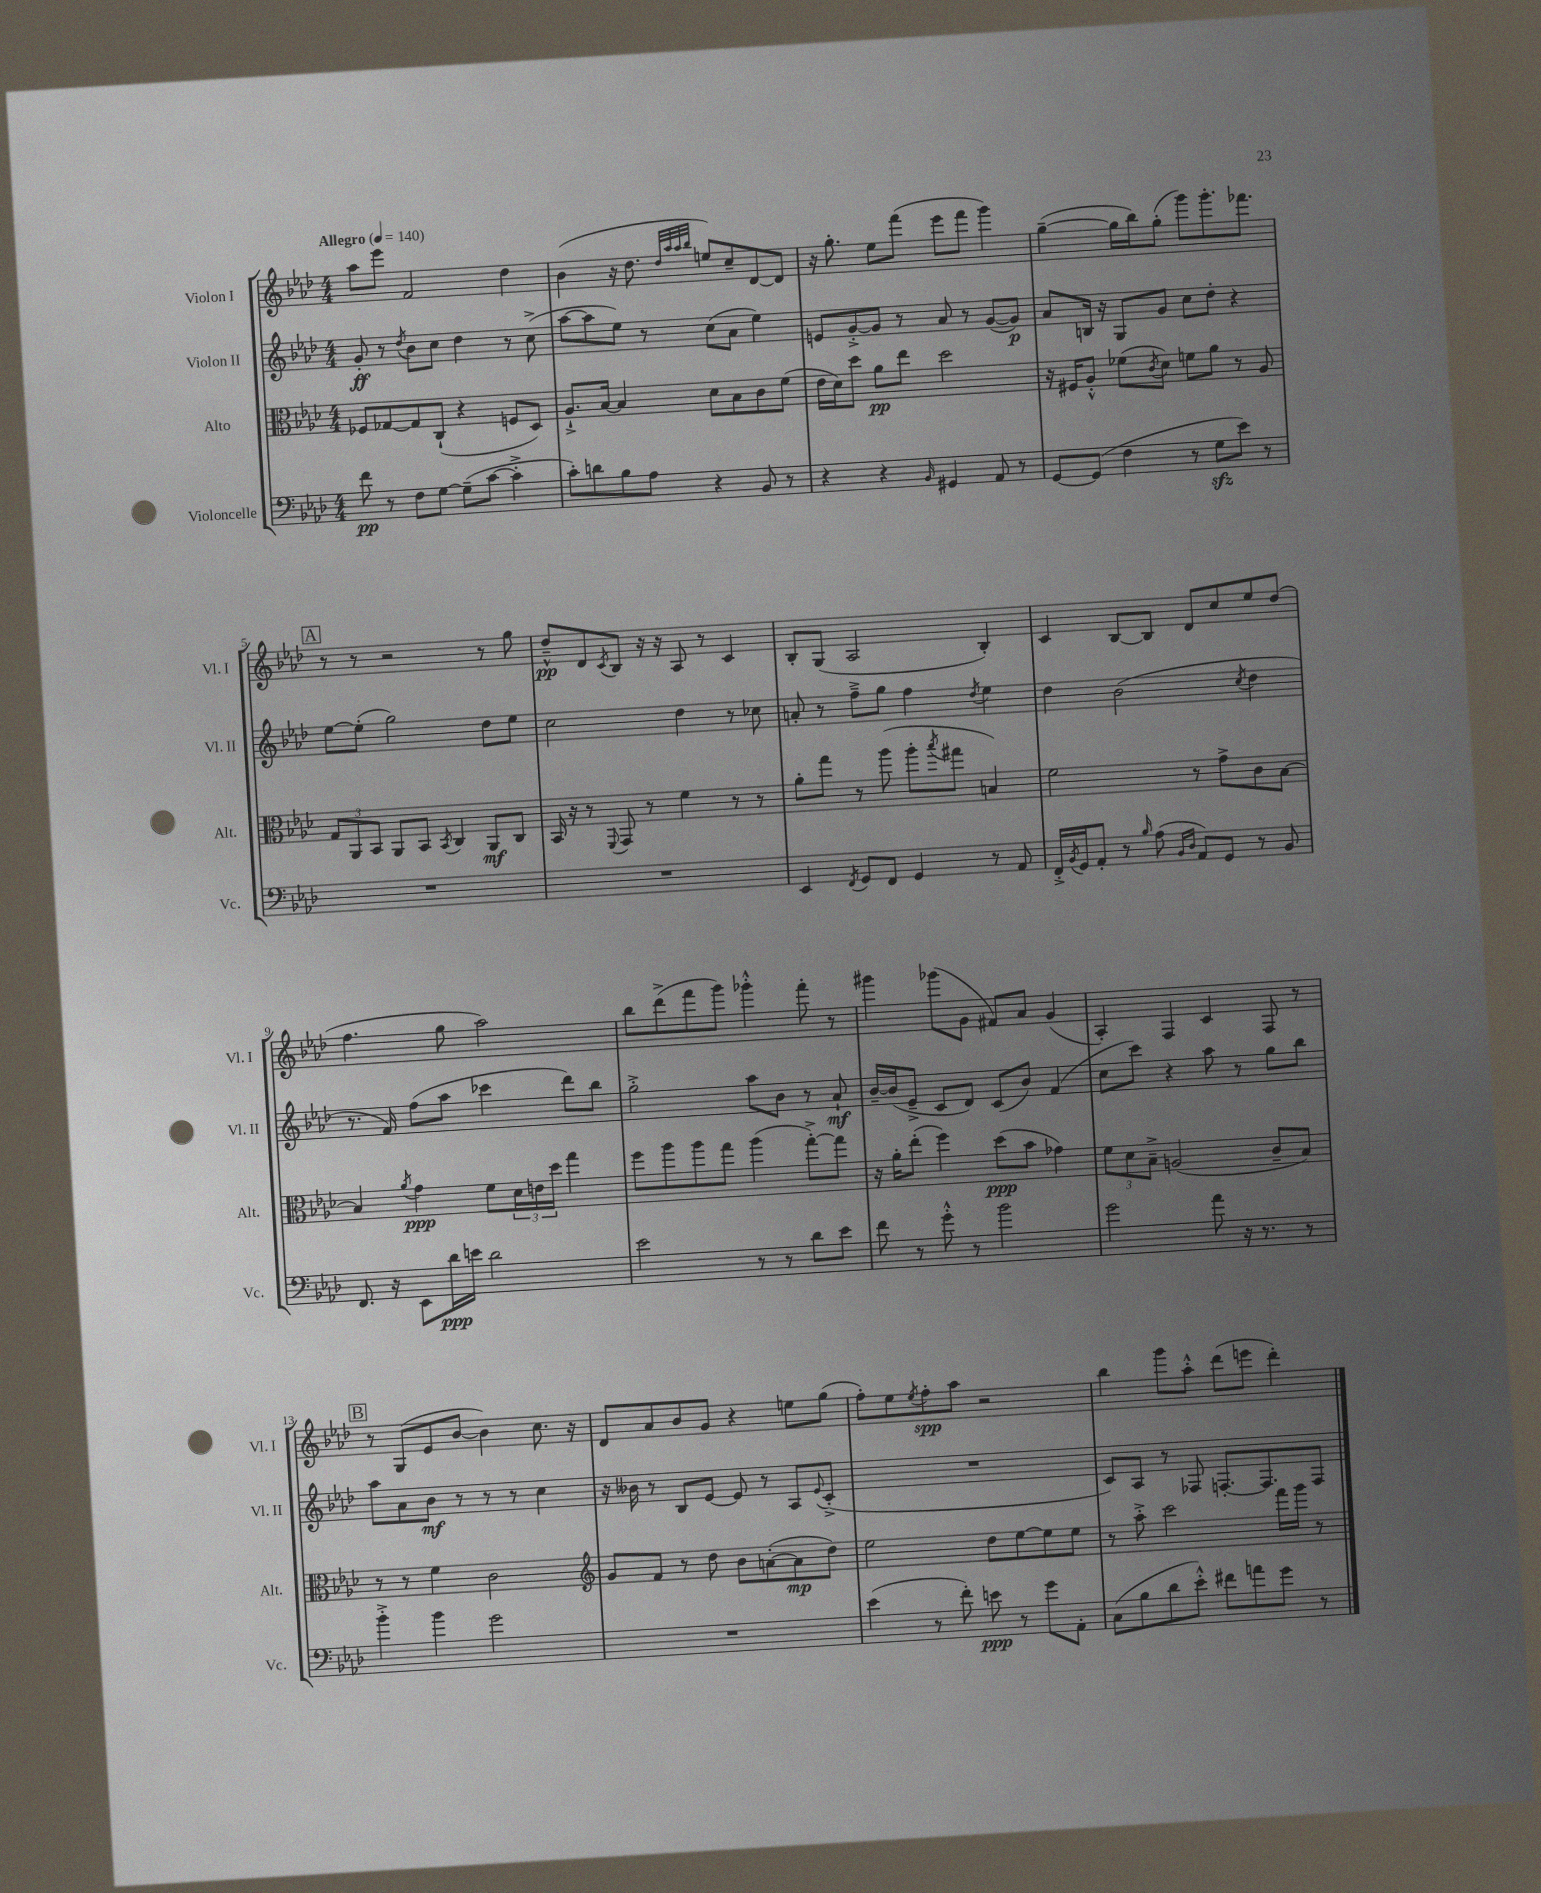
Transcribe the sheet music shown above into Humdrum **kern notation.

**kern	**dynam	**kern	**dynam	**kern	**dynam	**kern	**dynam
*part4	*part4	*part3	*part3	*part2	*part2	*part1	*part1
*staff4	*staff4	*staff3	*staff3	*staff2	*staff2	*staff1	*staff1
*I"Violoncelle	*	*I"Alto	*	*I"Violon II	*	*I"Violon I	*
*I'Vc.	*	*I'Alt.	*	*I'Vl. II	*	*I'Vl. I	*
*clefF4	*	*clefC3	*	*clefG2	*	*clefG2	*
*k[b-e-a-d-]	*	*k[b-e-a-d-]	*	*k[b-e-a-d-]	*	*k[b-e-a-d-]	*
*M4/4	*	*M4/4	*	*M4/4	*	*M4/4	*
*MM140	*	*MM140	*	*MM140	*	*MM140	*
=1	=1	=1	=1	=1	=1	=1	=1
!	!	!	!	!	!	!LO:TX:a:B:t=Allegro	!
8f\	pp	8F-X/L	.	8g'/	ff	8aa-\L	.
8r	.	[8G-X/	.	8r	.	8eee-\J	.
.	.	.	.	8qdd-/	.	.	.
8F\L	.	8G-/]	.	8b-\L	.	2f/	.
[8G\J	.	(8C`/J	.	8cc\J	.	.	.
(8G~\L]	.	4r	.	4dd-\	.	.	.
[8c\J	.	.	.	.	.	.	.
4c'^\]	.	8Fn/L	.	8r	.	4dd-\	.
.	.	8D-/J)	.	(8cc^\	.	.	.
=2	=2	=2	=2	=2	=2	=2	=2
8c'\L)	.	8.A-`^/L	.	[8aa-\L	.	(4b-\	.
8dn\	.	.	.	8aa-\]	.	.	.
.	.	[16B-/Jk	.	.	.	.	.
8B-\	.	4B-/]	.	8ee-\J)	.	16r	.
.	.	.	.	.	.	8.dd-\	.
8A-\J	.	.	.	8r	.	.	.
.	.	.	.	.	.	32qqdd-/LLL	.
.	.	.	.	.	.	32qqaa-/	.
.	.	.	.	.	.	32qqaa-/	.
.	.	.	.	.	.	32qqbb-/JJJ	.
4r	.	8d-\L	.	(8cc\L	.	8een/L)	.
.	.	8B-\	.	8a-\J	.	8cc~/	.
8BB-/	.	8c\	.	4ee-\)	.	[8d-/	.
8r	.	(8f\J	.	.	.	8d-/J]	.
=3	=3	=3	=3	=3	=3	=3	=3
4r	.	16e-\LL	.	8en/L	.	16r	.
.	.	16d-\J)	.	.	.	8.gg'\	.
.	.	8dd-\J	.	[8g'^/	.	.	.
4r	.	8a-\L	pp	8g/J]	.	8ee-\L	.
.	.	8ee-\J	.	8r	.	(8fff\J	.
16qqBB-/	.	.	.	.	.	.	.
4GG#X/	.	2dd-\	.	8a-/	.	8eee-\L	.
.	.	.	.	8r	.	8fff\J	.
8AA-/	.	.	.	([8g/L	.	4ggg\)	.
8r	.	.	.	8g/J])	p	.	.
=4	=4	=4	=4	=4	=4	=4	=4
[8GG/L	.	16r	.	8a-/L	.	([4gg~\	.
.	.	16F#X/KL	.	.	.	.	.
(8GG/J]	.	8A-'^^/J	.	16Bn/Jk	.	.	.
.	.	.	.	16r	.	.	.
4F\	.	(8f-X\L	.	8G/L	.	16gg\LL]	.
.	.	.	.	.	.	16bb-\J)	.
.	.	8qc/	.	.	.	.	.
.	.	8d-\J)	.	8g/J	.	(8gg'\J	.
8r	.	8fn\L	.	8cc\L	.	8ggg\L)	.
8Gzz\L	.	8a-\J	.	8dd-'\J	.	8.ggg'\	.
8e-\J)	.	8r	.	4r	.	.	.
.	.	.	.	.	.	8.fff-X\J	.
8r	.	8A-/	.	.	.	.	.
!!LO:LB:g=z
!!LO:REH:place=s1:t=A
=5	=5	=5	=5	=5	=5	=5	=5
1r	.	12G/L	.	[8ee-\L	.	8r	.
.	.	12AA-/	.	.	.	.	.
.	.	.	.	(8ee-'\J]	.	8r	.
.	.	12BB-/J	.	.	.	.	.
.	.	8AA-/L	.	2gg\)	.	2r	.
.	.	8BB-/J	.	.	.	.	.
.	.	8qBB-/	.	.	.	.	.
.	.	4C/	.	.	.	.	.
.	.	8AA-/L	mf	8dd-\L	.	8r	.
.	.	8C/J	.	8ee-\J	.	8gg\	.
=6	=6	=6	=6	=6	=6	=6	=6
1r	.	16BB-/	.	2cc\	.	8dd-~^^/L	pp
.	.	16r	.	.	.	.	.
.	.	8r	.	.	.	8d-/	.
.	.	8qqFF/	.	.	.	8qc/	.
.	.	8GG/	.	.	.	8B-/J	.
.	.	8r	.	.	.	16r	.
.	.	.	.	.	.	16r	.
.	.	4f\	.	4dd-\	.	8A-/	.
.	.	.	.	.	.	8r	.
.	.	8r	.	8r	.	4c/	.
.	.	8r	.	8cc-X\	.	.	.
=7	=7	=7	=7	=7	=7	=7	=7
4EE-/	.	8a-'\L	.	8an'/	.	8B-'/L	.
.	.	8gg\J	.	8r	.	(8G/J	.
8qFF/	.	.	.	.	.	.	.
8GG/L	.	8r	.	8ff~^\L	.	2A-/	.
8FF/J	.	(8aa-\	.	8gg\J	.	.	.
4GG/	.	8aa-'\L	.	4ff\	.	.	.
.	.	8qbb-/	.	.	.	.	.
.	.	8gg#X\J	.	.	.	.	.
.	.	.	.	8qdd-/	.	.	.
8r	.	4Bn/)	.	4ee-\	.	4B-'/)	.
8AA-/	.	.	.	.	.	.	.
=8	=8	=8	=8	=8	=8	=8	=8
16FF'^/LL	.	2f\	.	4dd-\	.	4c/	.
8qBB-/	.	.	.	.	.	.	.
16GG/J	.	.	.	.	.	.	.
8AA-'/J	.	.	.	.	.	.	.
8r	.	.	.	(2b-\	.	[8B-/L	.
16qqB-/	.	.	.	.	.	.	.
(8A-\	.	.	.	.	.	8B-/J]	.
16qqBB-/LL	.	.	.	.	.	.	.
16qqD-/JJ	.	.	.	.	.	.	.
8AA-/L)	.	8r	.	.	.	8d-/L	.
8GG/J	.	8g^\L	.	.	.	8cc/	.
.	.	.	.	8qcc/	.	.	.
8r	.	8c\	.	4dd-\	.	8ee-/	.
8BB-/	.	[8B-\J	.	.	.	(8dd-/J	.
!!LO:LB:g=z
=9	=9	=9	=9	=9	=9	=9	=9
8.FF/	.	4B-/]	.	8.r	.	4.ff\	.
16r	.	.	.	16f/)	.	.	.
.	.	8qa-/	.	.	.	.	.
8EE-\L	.	4g\	ppp	(8ff\L	.	.	.
16d-\L	ppp	.	.	8aa-\J	.	8gg\	.
16en\JJ	.	.	.	.	.	.	.
2d-\	.	8f\L	.	4ccc-X\	.	2aa-\)	.
.	.	24d-\L	.	.	.	.	.
.	.	24en\	.	.	.	.	.
.	.	24dd-\JJ	.	.	.	.	.
.	.	4gg\	.	8ddd-\L)	.	.	.
.	.	.	.	8bb-\J	.	.	.
=10	=10	=10	=10	=10	=10	=10	=10
2e-\	.	8ff\L	.	2gg'^\	.	8bb-\L	.
.	.	8aa-\	.	.	.	(8ddd-^\	.
.	.	8aa-\	.	.	.	8fff\	.
.	.	8gg\J	.	.	.	8ggg\J)	.
8r	.	(4aa-\	.	8aa-\L	.	4ggg-X'^^\	.
8r	.	.	.	8b-\J	.	.	.
8d-\L	.	[8gg'^\L)	.	8r	.	8fff'\	.
8e-\J	.	8gg\J]	.	8a-`/	mf	8r	.
=11	=11	=11	=11	=11	=11	=11	=11
8f\	.	16r	.	[16b-~/LL	.	4ggg#X\	.
.	.	16a-'\KL	.	(16b-/J]	.	.	.
8r	.	(8ee-'\J	.	8e-~^/J	.	.	.
8g'^^\	.	4ff\)	.	8c/L	.	(8ggg-X\L	.
8r	.	.	.	8d-/J)	.	8g\J	.
2b-\	.	(8dd-\L	ppp	(8c/L	.	8f#X/L)	.
.	.	8b-\J	.	8b-/J)	.	8a-/J	.
.	.	4g-X\)	.	(4f/	.	(4g/	.
=12	=12	=12	=12	=12	=12	=12	=12
2g\	.	12f\L	.	8cc\L	.	4A-'/)	.
.	.	12d-\	.	.	.	.	.
.	.	.	.	8ccc\J)	.	.	.
.	.	12B-~^\J	.	.	.	.	.
.	.	(2An/	.	4r	.	4F/	.
8a-\	.	.	.	8aa-\	.	4c/	.
16r	.	.	.	8r	.	.	.
8.r	.	.	.	.	.	.	.
.	.	8c~/L	.	8gg\L	.	8F/	.
8r	.	8B-/J)	.	8bb-\J	.	8r	.
!!LO:LB:g=z
!!LO:REH:place=s1:t=B
=13	=13	=13	=13	=13	=13	=13	=13
4b-'^\	.	8r	.	8aa-\L	.	8r	.
.	.	8r	.	8a-\	.	(8G/L	.
4b-\	.	4f\	.	8b-\J	mf	8e-/	.
.	.	.	.	8r	.	[8b-/J	.
2g\	.	2c\	.	8r	.	4b-\])	.
.	.	.	.	8r	.	.	.
.	.	.	.	4cc\	.	8.cc\	.
.	.	.	.	.	.	16r	.
=14	=14	=14	=14	=14	=14	=14	=14
*	*	*clefG2	*	*	*	*	*
1r	.	8g/L	.	16r	.	8d-/L	.
.	.	.	.	16b--X\	.	.	.
.	.	8f/J	.	8r	.	8a-/	.
.	.	8r	.	8B-/L	.	8b-/	.
.	.	8dd-\	.	[8e-/J	.	8g/J	.
.	.	8b-\L	.	8e-/]	.	4r	.
.	.	([8an'\	.	8r	.	.	.
.	.	8a\]	mp	8A-/L	.	8een\L	.
.	.	.	.	8qqe-/	.	.	.
.	.	8dd-\J)	.	(8c'^/J	.	(8gg\J	.
=15	=15	=15	=15	=15	=15	=15	=15
(4e-\	.	2ee-\	.	1r	.	8ff'\L)	.
.	.	.	.	.	.	8ee-\	.
.	.	.	.	.	.	8qee-/	.
8r	.	.	.	.	.	8ff'\	spp
8f'\)	.	.	.	.	.	8aa-\J	.
8en\	ppp	8dd-\L	.	.	.	2r	.
8r	.	[8ee-\	.	.	.	.	.
8g\L	.	8ee-\]	.	.	.	.	.
8AA-'\J	.	8ee-\J	.	.	.	.	.
=16	=16	=16	=16	=16	=16	=16	=16
(8C\L	.	8r	.	8c/L)	.	4bb-\	.
8B-\	.	8aa-'^\	.	8A-/J	.	.	.
8d-\	.	2ccc\	.	8r	.	8ggg\L	.
8e-'^^\J)	.	.	.	8F-X/	.	8aa-'^^\J	.
8f#X\L	.	.	.	[8.Fn'/L	.	(8ddd-\L	.
8an\	.	.	.	.	.	8eeen\J	.
.	.	.	.	8.F/]	.	.	.
8g\J	.	16fff\LL	.	.	.	4ddd-'\)	.
.	.	16ggg\JJ	.	.	.	.	.
8r	.	8r	.	8F/J	.	.	.
==	==	==	==	==	==	==	==
*-	*-	*-	*-	*-	*-	*-	*-
